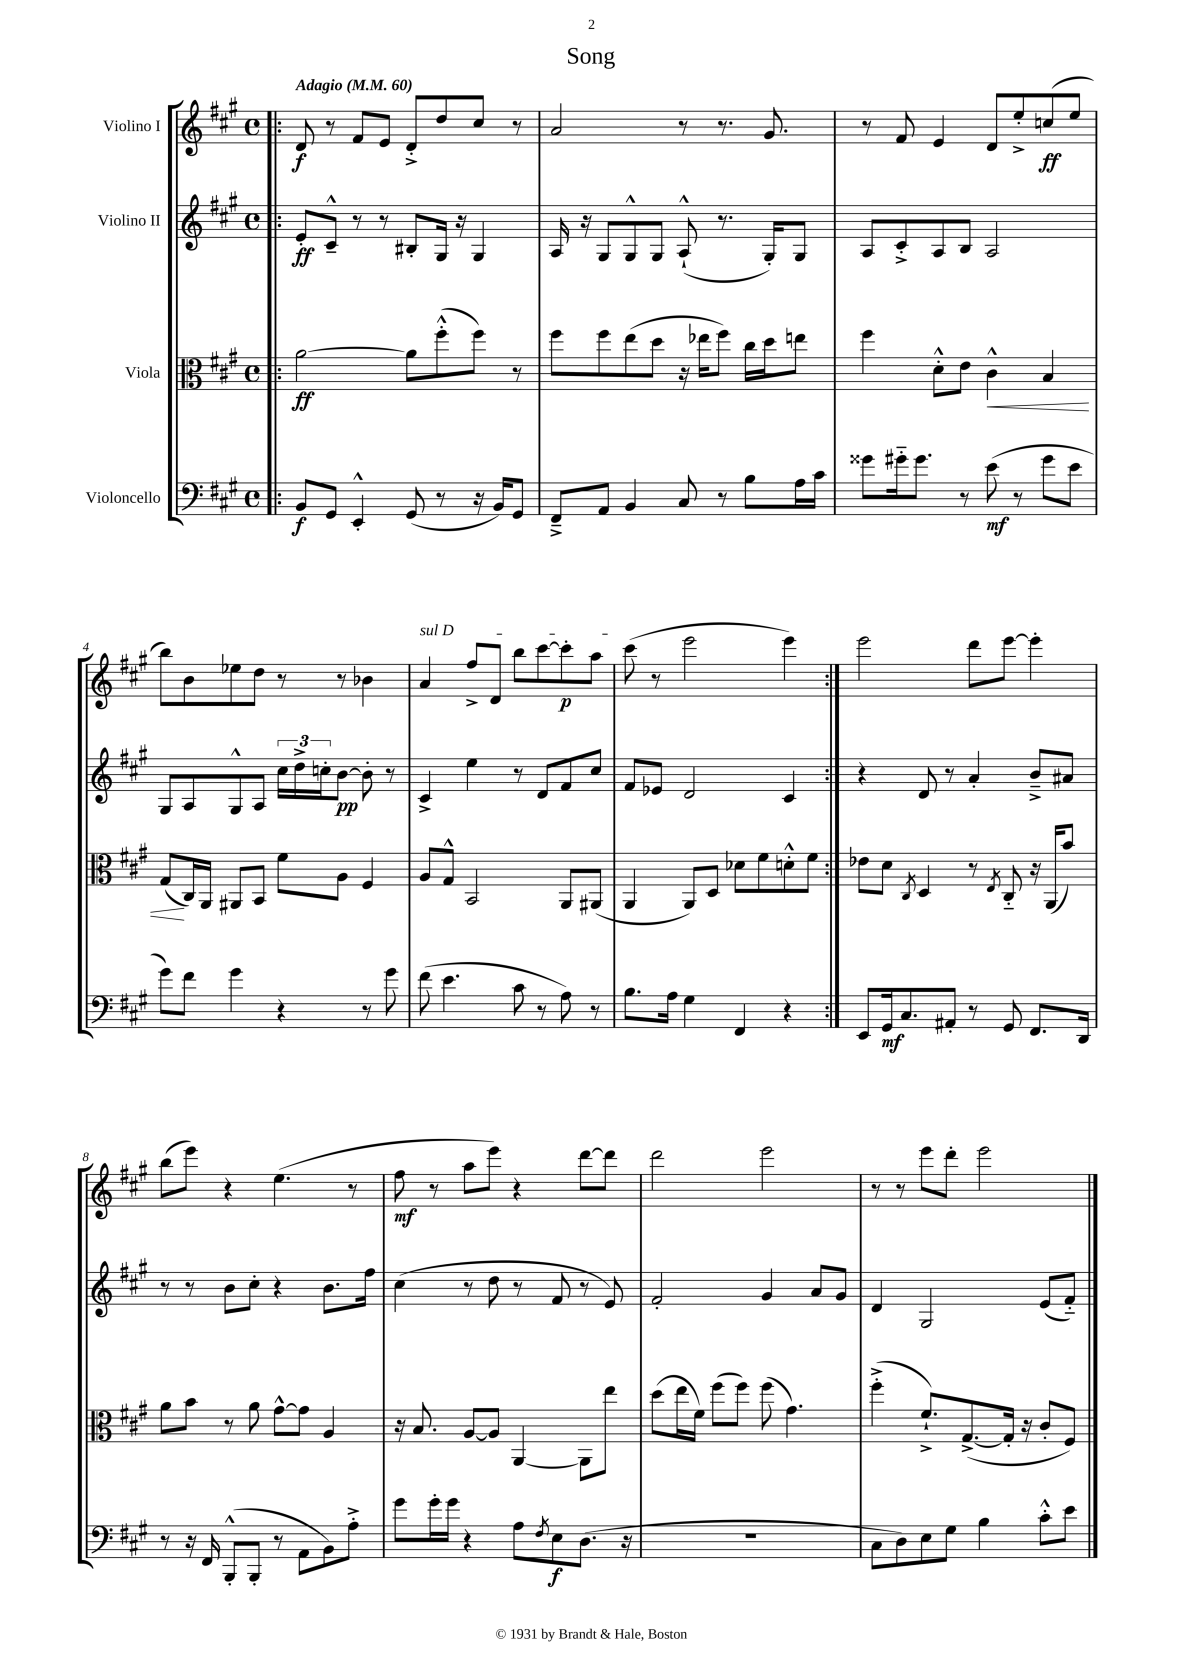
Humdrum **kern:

**kern	**kern	**kern	**kern
*staff4	*staff3	*staff2	*staff1
*clefF4	*clefC3	*clefG2	*clefG2
*k[f#c#g#]	*k[f#c#g#]	*k[f#c#g#]	*k[f#c#g#]
*M4/4	*M4/4	*M4/4	*M4/4
*met(c)	*met(c)	*met(c)	*met(c)
*MM60	*MM60	*MM60	*MM60
=!|:	=!|:	=!|:	=!|:
8BB	[2a	8e'	8d
8GG#	.	8c#~^^	8r
4EE'^^	.	8r	8f#
.	.	8r	8e
(8GG#	8a]	8B#'	8d'^
8r	(8ff#'^^	16G#	8dd
.	.	16r	.
16r	8ff#)	4G#	8cc#
16BB)	.	.	.
8GG#	8r	.	8r
=	=	=	=
8FF#~^	8ff#	16A	2a
.	.	16r	.
8AA	8ff#	8G#	.
4BB	(8ee	8G#^^	.
.	8dd	8G#	.
8C#	16r	(8A`^^	8r
.	16ee-	.	.
8r	8ff#)	8.r	8.r
8B	16cc#	.	.
.	16dd	16G#')	8.g#
16A	8ee	8G#	.
16c#	.	.	.
=	=	=	=
8g##	4ff#	8A	8r
16g#'~	.	8c#'^	8f#
8.g#	.	.	.
.	8d'^^	8A	4e
8r	8e	8B	.
(8e	4c#^^	2A	8d
8r	.	.	8ee'^
8g#	4B	.	(8cc
8e	.	.	8ee
=	=	=	=
8g#)	(8G#	8G#	8bb)
8f#	16C#)	8A	8b
.	16AA	.	.
4g#	8AA#	8G#^^	8ee-
.	8BB	8A	8dd
4r	8f#	24cc#	8r
.	.	24dd^	.
.	.	24cc'	.
.	8A	[8b	8r
8r	4F#	8b']	4b-
8g#	.	8r	.
=	=	=	=
(8f#	8A	4c#^	4a
4.e	8G#^^	.	.
.	2BB	4ee	8ff#^
.	.	.	8d
8c#	.	8r	8bb
8r	.	8d	[8ccc#
8A)	8AA	8f#	8ccc#']
8r	(8AA#	8cc#	8aa
=	=	=	=
8.B	4AA	8f#	(8ccc#
.	.	8e-	8r
16A	.	.	.
4G#	8AA)	2d	2eee
.	8D	.	.
4FF#	8d-	.	.
.	8f#	.	.
4r	8d'^^	4c#	4eee)
.	8f#	.	.
=:|!	=:|!	=:|!	=:|!
8EE	8e-	4r	2eee
16GG#	8d	.	.
8.C#	.	.	.
.	8qC#	.	.
.	4D	8d	.
8AA#'	.	8r	.
8r	8r	4a'	8ddd
.	8qE	.	.
8GG#	8C#'~	.	[8eee
8.FF#	16r	8b~^	4eee']
.	(16AA	.	.
.	8b)	8a#	.
16DD	.	.	.
=	=	=	=
8r	8a	8r	(8bb
16r	8b	8r	8eee)
16FF#	.	.	.
(8BBB'^^	8r	8b	4r
8BBB'	8a	8cc#'	.
8r	[8g#^^	4r	(4.ee
8AA	8g#]	.	.
8BB)	4A	8.b	.
8A'^	.	.	8r
.	.	16ff#	.
=	=	=	=
8g#	16r	(4cc#	8ff#
.	8.B	.	.
16g#'	.	.	8r
16g#	.	.	.
4r	[8A	8r	8aa
.	8A]	8dd	8eee)
8A	[4AA	8r	4r
8qF#	.	.	.
8E	.	8f#	.
(8.D	8AA]	8r	[8ddd
.	8ee	8e)	8ddd]
16r	.	.	.
=	=	=	=
1r	(8dd	2f#'	2ddd
.	16ee	.	.
.	16f#)	.	.
.	(8ff#	.	.
.	8ff#)	.	.
.	(8ff#	4g#	2eee
.	4.g#)	.	.
.	.	8a	.
.	.	8g#	.
=	=	=	=
8C#	(4ff#'^	4d	8r
8D)	.	.	8r
8E	8.f#`^)	2G#	8eee
8G#	.	.	8ddd'
.	([8.G#^	.	.
4B	.	.	2eee
.	16G#']	.	.
.	16r	.	.
8c#'^^	8c#'	(8e	.
8e	8F#)	8f#'~)	.
==	==	==	==
*-	*-	*-	*-
